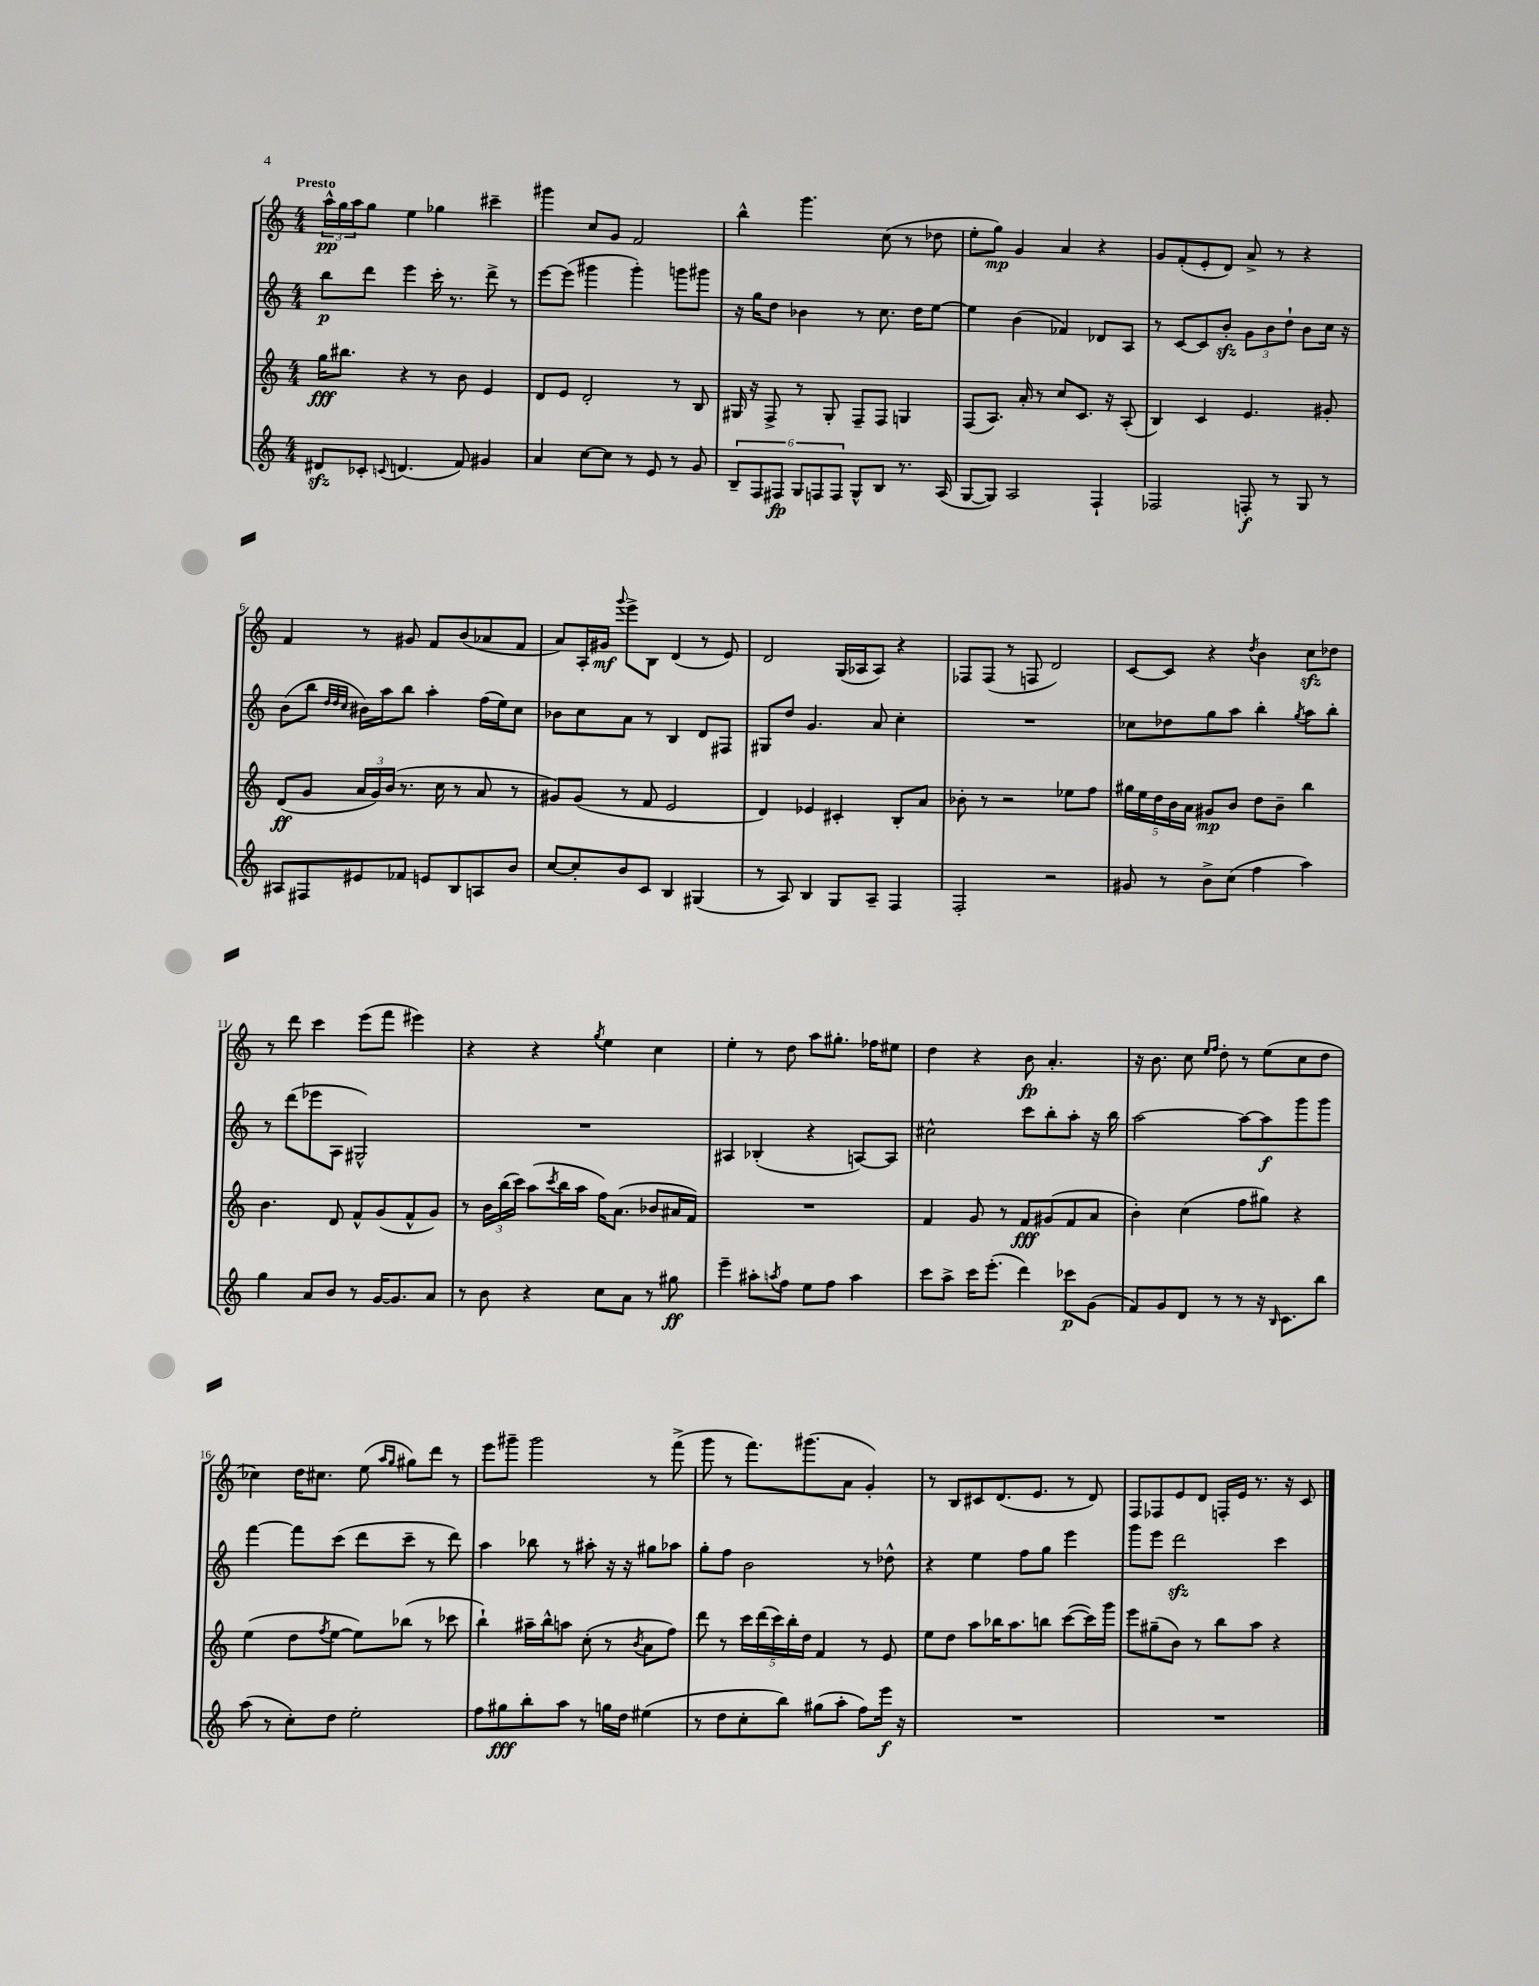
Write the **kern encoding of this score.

**kern	**dynam	**kern	**dynam	**kern	**dynam	**kern	**dynam
*part4	*part4	*part3	*part3	*part2	*part2	*part1	*part1
*staff4	*staff4	*staff3	*staff3	*staff2	*staff2	*staff1	*staff1
*clefG2	*	*clefG2	*	*clefG2	*	*clefG2	*
*k[]	*	*k[]	*	*k[]	*	*k[]	*
*M4/4	*	*M4/4	*	*M4/4	*	*M4/4	*
=1	=1	=1	=1	=1	=1	=1	=1
!	!	!	!	!	!	!LO:TX:a:B:t=Presto	!
8d#Xzz/L	.	16gg\KL	fff	8bb\L	p	24aa^^\LL	pp
.	.	.	.	.	.	24gg\	.
.	.	8.bb#X\J	.	.	.	.	.
.	.	.	.	.	.	24aa\J	.
8c-X'/J	.	.	.	8ddd\J	.	8gg\J	.
8qqcn/	.	.	.	.	.	.	.
(4.dn/	.	4r	.	4eee\	.	4ee\	.
.	.	8r	.	16ccc'\	.	4gg-X\	.
.	.	.	.	8.r	.	.	.
8f/)	.	8b\	.	.	.	.	.
4g#X/	.	4e/	.	8ddd^\	.	4ccc#X~\	.
.	.	.	.	8r	.	.	.
=2	=2	=2	=2	=2	=2	=2	=2
4a/	.	8d/L	.	[8eee\L	.	4ggg#X\	.
.	.	8e/J	.	(8eee\J]	.	.	.
[8cc\L	.	2d'/	.	4ggg#X\	.	8cc/L	.
8cc\J]	.	.	.	.	.	8g/J	.
8r	.	.	.	4ggg#'\)	.	2f/	.
8e/	.	.	.	.	.	.	.
8r	.	8r	.	8gggn\L	.	.	.
8g/	.	8B/	.	8ggg#X\J	.	.	.
=3	=3	=3	=3	=3	=3	=3	=3
12B~/L	.	16G#X/	.	16r	.	4bb^^\	.
.	.	16r	.	16gg\KL	.	.	.
12F/	.	.	.	.	.	.	.
.	.	8F^/	.	8dd\J	.	.	.
12F#X/J	fp	.	.	.	.	.	.
12G/L	.	8r	.	4b-X\	.	4.ggg\	.
12Fn/	.	.	.	.	.	.	.
.	.	8G#'/	.	.	.	.	.
12F/J	.	.	.	.	.	.	.
8G^^/L	.	8F~/L	.	8r	.	.	.
8B/J	.	8F/J	.	8.cc\	.	(8cc\	.
8.r	.	4Gn/	.	.	.	8r	.
.	.	.	.	16dd\KL	.	.	.
.	.	.	.	[8ee\J	.	8dd-X\	.
(16A/	.	.	.	.	.	.	.
=4	=4	=4	=4	=4	=4	=4	=4
[8G/L	.	(8F/L	.	4ee\]	.	8ee'\L	.
8G/J])	.	8.A/J)	.	.	.	8gg\J)	mp
2A/	.	.	.	(4b\	.	4g/	.
.	.	16a'/	.	.	.	.	.
.	.	8r	.	.	.	.	.
.	.	8cc/L	.	4f-X/)	.	4a/	.
.	.	8.c/J	.	.	.	.	.
4F`/	.	.	.	8d-X/L	.	4r	.
.	.	16r	.	.	.	.	.
.	.	(8A'/	.	8A/J	.	.	.
=5	=5	=5	=5	=5	=5	=5	=5
2F-X/	.	4B/)	.	8r	.	8g/L	.
.	.	.	.	[8c/L	.	(8f'/	.
.	.	4c/	.	8c/]	.	8e'/	.
.	.	.	.	8bzz'/J	.	8d/J)	.
8Fn'/	f	4.e/	.	12g\L	.	8a^/	.
.	.	.	.	12b\	.	.	.
8r	.	.	.	.	.	8r	.
.	.	.	.	12dd`\J	.	.	.
8G/	.	.	.	8b\L	.	4r	.
8r	.	8g#X'/	.	16cc\Jk	.	.	.
.	.	.	.	16r	.	.	.
!!LO:LB:g=z
=6	=6	=6	=6	=6	=6	=6	=6
8A#X/L	.	(8d/L	ff	(8b\L	.	4f/	.
8F#X/	.	8g/J	.	8bb\J	.	.	.
.	.	.	.	32qqdd/LLL	.	.	.
.	.	.	.	32qqdd/	.	.	.
.	.	.	.	32qqcc/JJJ	.	.	.
8e#X/	.	24a/LL	.	16b#X\LL)	.	8r	.
.	.	24g/)	.	.	.	.	.
.	.	.	.	16aa\J	.	.	.
.	.	(24b/JJ	.	.	.	.	.
8f-X/J	.	8.r	.	8bb\J	.	8g#X/	.
8en/L	.	.	.	4aa'\	.	8f/L	.
.	.	16cc\	.	.	.	.	.
8B/	.	8r	.	.	.	(8b/	.
8An/	.	8a/	.	(16ff\LL	.	8a-X/	.
.	.	.	.	16ee\J)	.	.	.
8b/J	.	8r	.	8cc\J	.	8f/J	.
=7	=7	=7	=7	=7	=7	=7	=7
[8cc/L	.	8g#X/L)	.	8b-X\L	.	8a/L)	.
8cc'/]	.	(8g#/J	.	8cc\	.	16A'/L	.
.	.	.	.	.	.	16g#X/JJ	mf
.	.	.	.	.	.	8qqggg/	.
8b/	.	8r	.	8a\J	.	8eee^\L	.
8c/J	.	8f/	.	8r	.	8B\J	.
4B/	.	2e/	.	4B/	.	(4d/	.
(4G#X/	.	.	.	8d/L	.	8r	.
.	.	.	.	8F#X/J	.	8e/)	.
=8	=8	=8	=8	=8	=8	=8	=8
8r	.	4d/)	.	8G#X/L	.	2d/	.
8A/)	.	.	.	8dd/J	.	.	.
4B/	.	4e-X/	.	4.g/	.	.	.
8G/L	.	4c#X'/	.	.	.	(16G/LL	.
.	.	.	.	.	.	16A-X/J	.
8A~/J	.	.	.	8a/	.	8A-/J)	.
4F/	.	8B'/L	.	4cc'\	.	4r	.
.	.	8a/J	.	.	.	.	.
=9	=9	=9	=9	=9	=9	=9	=9
2F'/	.	8b-X'\	.	1r	.	8F-X/L	.
.	.	8r	.	.	.	(8F-/J	.
.	.	2r	.	.	.	8r	.
.	.	.	.	.	.	8Fn/	.
2r	.	.	.	.	.	2d/)	.
.	.	8ee-X\L	.	.	.	.	.
.	.	8ff\J	.	.	.	.	.
=10	=10	=10	=10	=10	=10	=10	=10
8g#X/	.	20gg#X\LL	.	8cc-X\L	.	[8c/L	.
.	.	20ee\	.	.	.	.	.
.	.	20dd\	.	.	.	.	.
8r	.	.	.	8dd-X\	.	8c/J]	.
.	.	20b\	.	.	.	.	.
.	.	20a\JJ	.	.	.	.	.
8b^\L	.	8g#X/L	mp	8gg\	.	4r	.
(8cc\J	.	8b/J	.	8aa\J	.	.	.
.	.	.	.	.	.	8qdd/	.
4ff\	.	8dd\L	.	4bb'\	.	4b\	.
.	.	8b~\J	.	.	.	.	.
.	.	.	.	8qgg/	.	.	.
4aa\)	.	4bb\	.	8aa\L	.	8cczz\L	.
.	.	.	.	8bb'\J	.	8dd-X\J	.
!!LO:LB:g=z
=11	=11	=11	=11	=11	=11	=11	=11
4gg\	.	4.b\	.	8r	.	8r	.
.	.	.	.	(8ddd\L	.	8ddd\	.
8a/L	.	.	.	8eee-X\	.	4ccc\	.
8b/J	.	8d/	.	8A\J	.	.	.
8r	.	8f^^/L	.	2G#X^^/)	.	(8eee\L	.
[16g/KL	.	(8g/	.	.	.	8fff\J	.
8.g/]	.	.	.	.	.	.	.
.	.	8f^^/	.	.	.	4eee#X\)	.
8a/J	.	8g/J)	.	.	.	.	.
=12	=12	=12	=12	=12	=12	=12	=12
8r	.	8r	.	1r	.	4r	.
8b\	.	24b\LL	.	.	.	.	.
.	.	(24bb\	.	.	.	.	.
.	.	24ccc\JJ)	.	.	.	.	.
4r	.	(8aa\L	.	.	.	4r	.
.	.	8qccc/	.	.	.	.	.
.	.	16bb\L	.	.	.	.	.
.	.	16aa\JJ	.	.	.	.	.
.	.	.	.	.	.	8qgg/	.
8cc\L	.	16ff\KL)	.	.	.	4ee\	.
.	.	(8.a\J	.	.	.	.	.
8a\J	.	.	.	.	.	.	.
8r	.	8b-X/L	.	.	.	4cc\	.
8gg#X\	ff	16a#X/L	.	.	.	.	.
.	.	16f/JJ)	.	.	.	.	.
=13	=13	=13	=13	=13	=13	=13	=13
4eee~\	.	1r	.	4A#X/	.	4ee'\	.
8aa#X'\L	.	.	.	(4B-X'/	.	8r	.
8qaan/	.	.	.	.	.	.	.
8ff\J	.	.	.	.	.	8dd\	.
8ee\L	.	.	.	4r	.	8aa\L	.
8ff\J	.	.	.	.	.	8.gg#X'\J	.
4aa\	.	.	.	[8An/L)	.	.	.
.	.	.	.	.	.	16ff-X\KL	.
.	.	.	.	8A/J]	.	8ee#X\J	.
=14	=14	=14	=14	=14	=14	=14	=14
8ccc\L	.	4f/	.	2cc#X^^\	.	4dd\	.
8aa^\J	.	.	.	.	.	.	.
16ccc\KL	.	8g/	.	.	.	4r	.
(8.eee'\J	.	.	.	.	.	.	.
.	.	8r	.	.	.	.	.
4ddd\)	.	8f/L	fff	8ccc\L	.	8b\	fp
.	.	(8g#X/	.	8bb'\	.	4.a'/	.
8ccc-X\L	p	8f/	.	8aa'\J	.	.	.
(8g\J	.	8a/J	.	16r	.	.	.
.	.	.	.	16bb\	.	.	.
=15	=15	=15	=15	=15	=15	=15	=15
8f/L)	.	4b'\)	.	[2aa\	.	16r	.
.	.	.	.	.	.	8.b\	.
8g/	.	.	.	.	.	.	.
8d/J	.	(4cc\	.	.	.	8cc\	.
.	.	.	.	.	.	16qqee/LL	.
.	.	.	.	.	.	16qqff/JJ	.
8r	.	.	.	.	.	8dd'\	.
8r	.	8ff\L	.	8aa\L_	.	8r	.
16r	.	8gg#X\J)	.	8aa\]	f	(8ee\L	.
16qqB/	.	.	.	.	.	.	.
8.c\L	.	.	.	.	.	.	.
.	.	4r	.	8ggg\	.	8cc\	.
8bb\J	.	.	.	8ggg\J	.	8dd\J	.
!!LO:LB:g=z
=16	=16	=16	=16	=16	=16	=16	=16
(8aa\	.	(4ee\	.	[4fff\	.	4cc-X\)	.
8r	.	.	.	.	.	.	.
8cc'\L)	.	8dd\L	.	8fff\L]	.	16dd\KL	.
.	.	.	.	.	.	8.cc#X\J	.
.	.	8qff/	.	.	.	.	.
8dd\J	.	[8ee\J	.	(8ccc\J	.	.	.
2ee'\	.	8ee\L])	.	8ddd\L	.	(8ee\	.
.	.	.	.	.	.	16qqaa/LL	.
.	.	.	.	.	.	16qqgg/JJ	.
.	.	(8bb-X\J	.	8ccc~\J	.	8gg#X\L)	.
.	.	8r	.	8r	.	8ddd\J	.
.	.	8ccc-X\	.	8ddd\)	.	8r	.
=17	=17	=17	=17	=17	=17	=17	=17
8ff\L	.	4bb`\)	.	4aa\	.	8eee\L	.
8gg#X\	fff	.	.	.	.	8ggg#X~\J	.
8bb'\	.	16aa#X~\LL	.	8bb-X\	.	2ggg#\	.
.	.	16bb^^\J	.	.	.	.	.
8aa\J	.	8aan\J	.	8r	.	.	.
8r	.	(8cc'\	.	8aa#X'\	.	.	.
16ggn\LL	.	8r	.	16r	.	.	.
16dd\JJ	.	.	.	16r	.	.	.
.	.	8qb/	.	.	.	.	.
(4ee#X\	.	8a\L	.	8gg#X\L	.	8r	.
.	.	8ff\J)	.	8aa-X\J	.	(8fff^\	.
=18	=18	=18	=18	=18	=18	=18	=18
8r	.	8ddd\	.	8gg'\L	.	8ggg\	.
8dd\L	.	8r	.	8ff\J	.	8r	.
8cc'\	.	20ccc\LL	.	2b\	.	8.fff\L)	.
.	.	(20ddd\	.	.	.	.	.
.	.	20ccc\)	.	.	.	.	.
8bb\J)	.	.	.	.	.	.	.
.	.	20bb'\	.	.	.	.	.
.	.	.	.	.	.	(8.ggg#X\	.
.	.	20dd\JJ	.	.	.	.	.
(8gg#X\L	.	4f/	.	.	.	.	.
8aa'\J	.	.	.	.	.	8a\J	.
8ff\L)	.	8r	.	8r	.	4g'/)	.
16eee\Jk	f	8e/	.	8dd-X^^\	.	.	.
16r	.	.	.	.	.	.	.
=19	=19	=19	=19	=19	=19	=19	=19
1r	.	8ee\L	.	4r	.	8r	.
.	.	8dd\J	.	.	.	8B/L	.
.	.	8aa\L	.	4ee\	.	8c#X/	.
.	.	16bb-X\K	.	.	.	(8.d/	.
.	.	8.aa\	.	.	.	.	.
.	.	.	.	8ff\L	.	.	.
.	.	.	.	.	.	8.e/J	.
.	.	8bbn\J	.	8gg\J	.	.	.
.	.	([8ccc\L	.	4eee\	.	8r	.
.	.	16ccc\L])	.	.	.	8d/)	.
.	.	16ggg\JJ	.	.	.	.	.
=20	=20	=20	=20	=20	=20	=20	=20
1r	.	8eee\L	.	8ggg\L	.	8F/L	.
.	.	(8gg#X~\	.	8eee\J	.	8F-X/	.
.	.	8b\J)	.	2dddzz\	.	8e/	.
.	.	8r	.	.	.	8d/J	.
.	.	8bb\L	.	.	.	16Fn'/LL	.
.	.	.	.	.	.	16e/JJ	.
.	.	8aa\J	.	.	.	8.r	.
.	.	4r	.	4ccc\	.	.	.
.	.	.	.	.	.	16r	.
.	.	.	.	.	.	8c/	.
==	==	==	==	==	==	==	==
*-	*-	*-	*-	*-	*-	*-	*-
